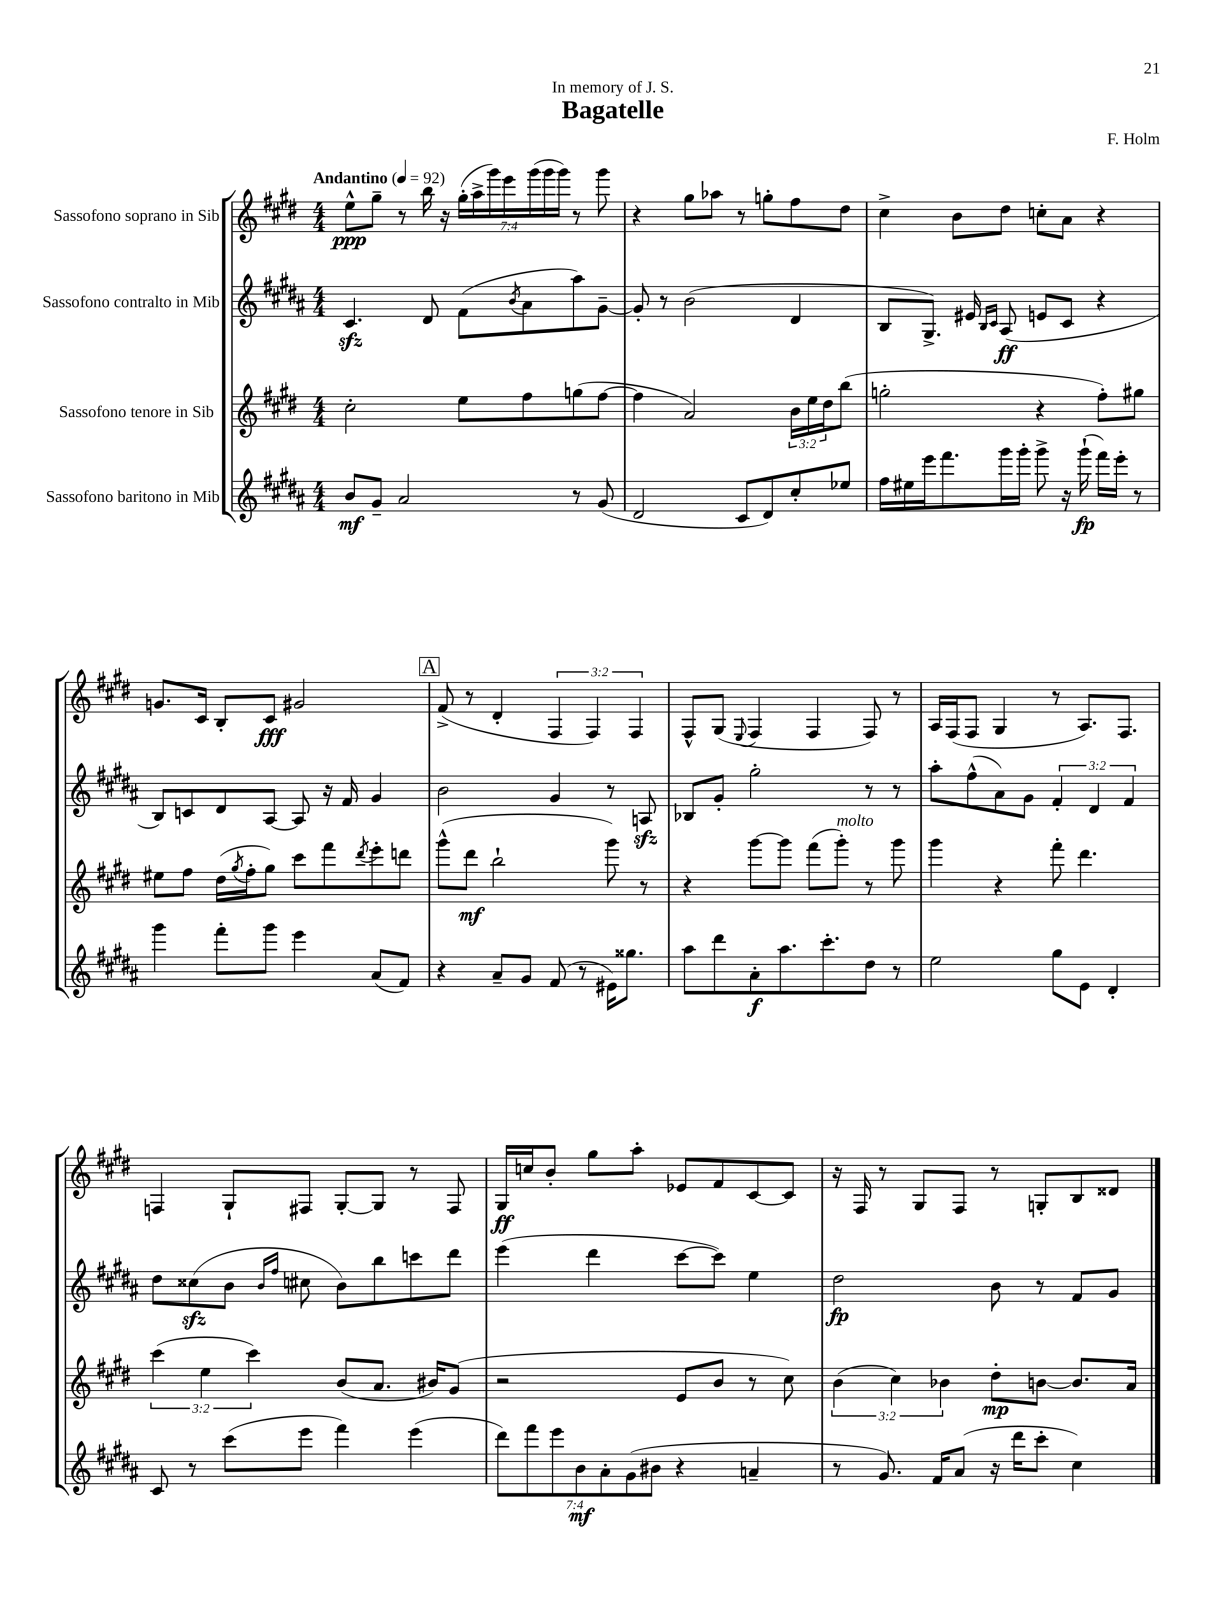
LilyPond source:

\header { title = "Bagatelle" composer = "F. Holm" dedication = "In memory of J. S." }
<<
\new StaffGroup <<
\new Staff = "s0" \with { instrumentName = "Sassofono soprano in Sib" } {
    \clef treble \key e \major \numericTimeSignature \time 4/4 \override Staff.TupletNumber.text = #tuplet-number::calc-fraction-text \tempo "Andantino" 4 = 92
    e''8-^\ppp gis''8-- r8 b''16 r16 \tuplet 7/4 { gis''16-.( a''16-> gis'''16) e'''16 gis'''16( gis'''16 gis'''16) } r8 gis'''8 |
    r4 gis''8 aes''8 r8 g''8-. fis''8 dis''8 |
    cis''4-> b'8 dis''8 c''8-. a'8 r4 |
    g'8. cis'16 b8-. cis'8\fff gis'2 |
    \mark \markup { \box "A" } fis'8->( r8 dis'4-. \tuplet 3/2 { fis4 fis4) fis4 } |
    fis8-^ gis8( \appoggiatura { e8 } fis4 fis4 fis8) r8 |
    a16 fis16( fis8 gis4 r8 a8.) fis8. |
    f4 gis8-! fis8 gis8~-. gis8 r8 fis8 |
    gis16\ff c''16 b'8-. gis''8 a''8-. ees'8 fis'8 cis'8~ cis'8 |
    r16 fis16 r8 gis8 fis8 r8 g8-. b8 disis'8 \bar "|." |
}
\new Staff = "s1" \with { instrumentName = "Sassofono contralto in Mib" } {
    \clef treble \key b \major \numericTimeSignature \time 4/4 \override Staff.TupletNumber.text = #tuplet-number::calc-fraction-text
    cis'4.\sfz dis'8 fis'8( \acciaccatura { b'8 } ais'8 ais''8) gis'8~-- |
    gis'8-. r8 b'2( dis'4 |
    b8 gis8.->) eis'16 \grace { b16 cis'16 } ais8\ff( e'8 cis'8 r4 |
    b8) c'8 dis'8 ais8~ ais8 r16 fis'16 gis'4 |
    \mark \markup { \box "A" } b'2 gis'4 r8 a8\sfz |
    bes8 gis'8-. gis''2-. r8 r8 |
    ais''8-. fis''8-^( ais'8) gis'8 \tuplet 3/2 { fis'4-. dis'4 fis'4 } |
    dis''8 cisis''8\sfz( b'8 \grace { b'16 fis''16 } cis''8 b'8) b''8 c'''8 dis'''8 |
    e'''4( dis'''4 cis'''8~ cis'''8) e''4 |
    dis''2\fp b'8 r8 fis'8 gis'8 \bar "|." |
}
\new Staff = "s2" \with { instrumentName = "Sassofono tenore in Sib" } {
    \clef treble \key e \major \numericTimeSignature \time 4/4 \override Staff.TupletNumber.text = #tuplet-number::calc-fraction-text
    cis''2-. e''8 fis''8 g''8( fis''8~ |
    fis''4 a'2) \tuplet 3/2 { b'16 e''16 dis''16 } b''8( |
    g''2-. r4 fis''8-.) gis''8 |
    eis''8 fis''8 dis''16( \acciaccatura { gis''8 } fis''16-. gis''8) cis'''8 fis'''8 \acciaccatura { dis'''8 } e'''8-. d'''8 |
    \mark \markup { \box "A" } gis'''8-^( dis'''8\mf b''2-! gis'''8) r8 |
    r4 gis'''8~ gis'''8 fis'''8( gis'''8-.^\markup { \italic "molto" }) r8 gis'''8 |
    gis'''4 r4 fis'''8-. dis'''4. |
    \tuplet 3/2 { cis'''4( e''4 cis'''4) } b'8( a'8. bis'16) gis'8( |
    r2 e'8 b'8 r8 cis''8) |
    \tuplet 3/2 { b'4( cis''4) bes'4 } dis''8-.\mp b'8~ b'8. a'16 \bar "|." |
}
\new Staff = "s3" \with { instrumentName = "Sassofono baritono in Mib" } {
    \clef treble \key b \major \numericTimeSignature \time 4/4 \override Staff.TupletNumber.text = #tuplet-number::calc-fraction-text
    b'8\mf gis'8-- ais'2 r8 gis'8( |
    dis'2 cis'8 dis'8) cis''8-. ees''8 |
    fis''16 eis''16 e'''16 fis'''8. gis'''16 gis'''16-. gis'''8-> r16 gis'''16-!\fp( fis'''16) e'''16-. r8 |
    gis'''4 fis'''8-. gis'''8 e'''4 ais'8( fis'8) |
    \mark \markup { \box "A" } r4 ais'8-- gis'8 fis'8( r8 eis'16) gisis''8. |
    ais''8 dis'''8 ais'8-.\f ais''8. cis'''8.-. dis''8 r8 |
    e''2 gis''8 e'8 dis'4-. |
    cis'8 r8 cis'''8( e'''8 fis'''4) e'''4( |
    \tuplet 7/4 { dis'''8) fis'''8 e'''8 b'8\mf ais'8-. gis'8( bis'8 } r4 a'4-- |
    r8 gis'8.) fis'16 ais'8( r16 dis'''16 cis'''8-. cis''4) \bar "|." |
}
>>
>>
\layout { \context { \Score \remove "Bar_number_engraver" } }
